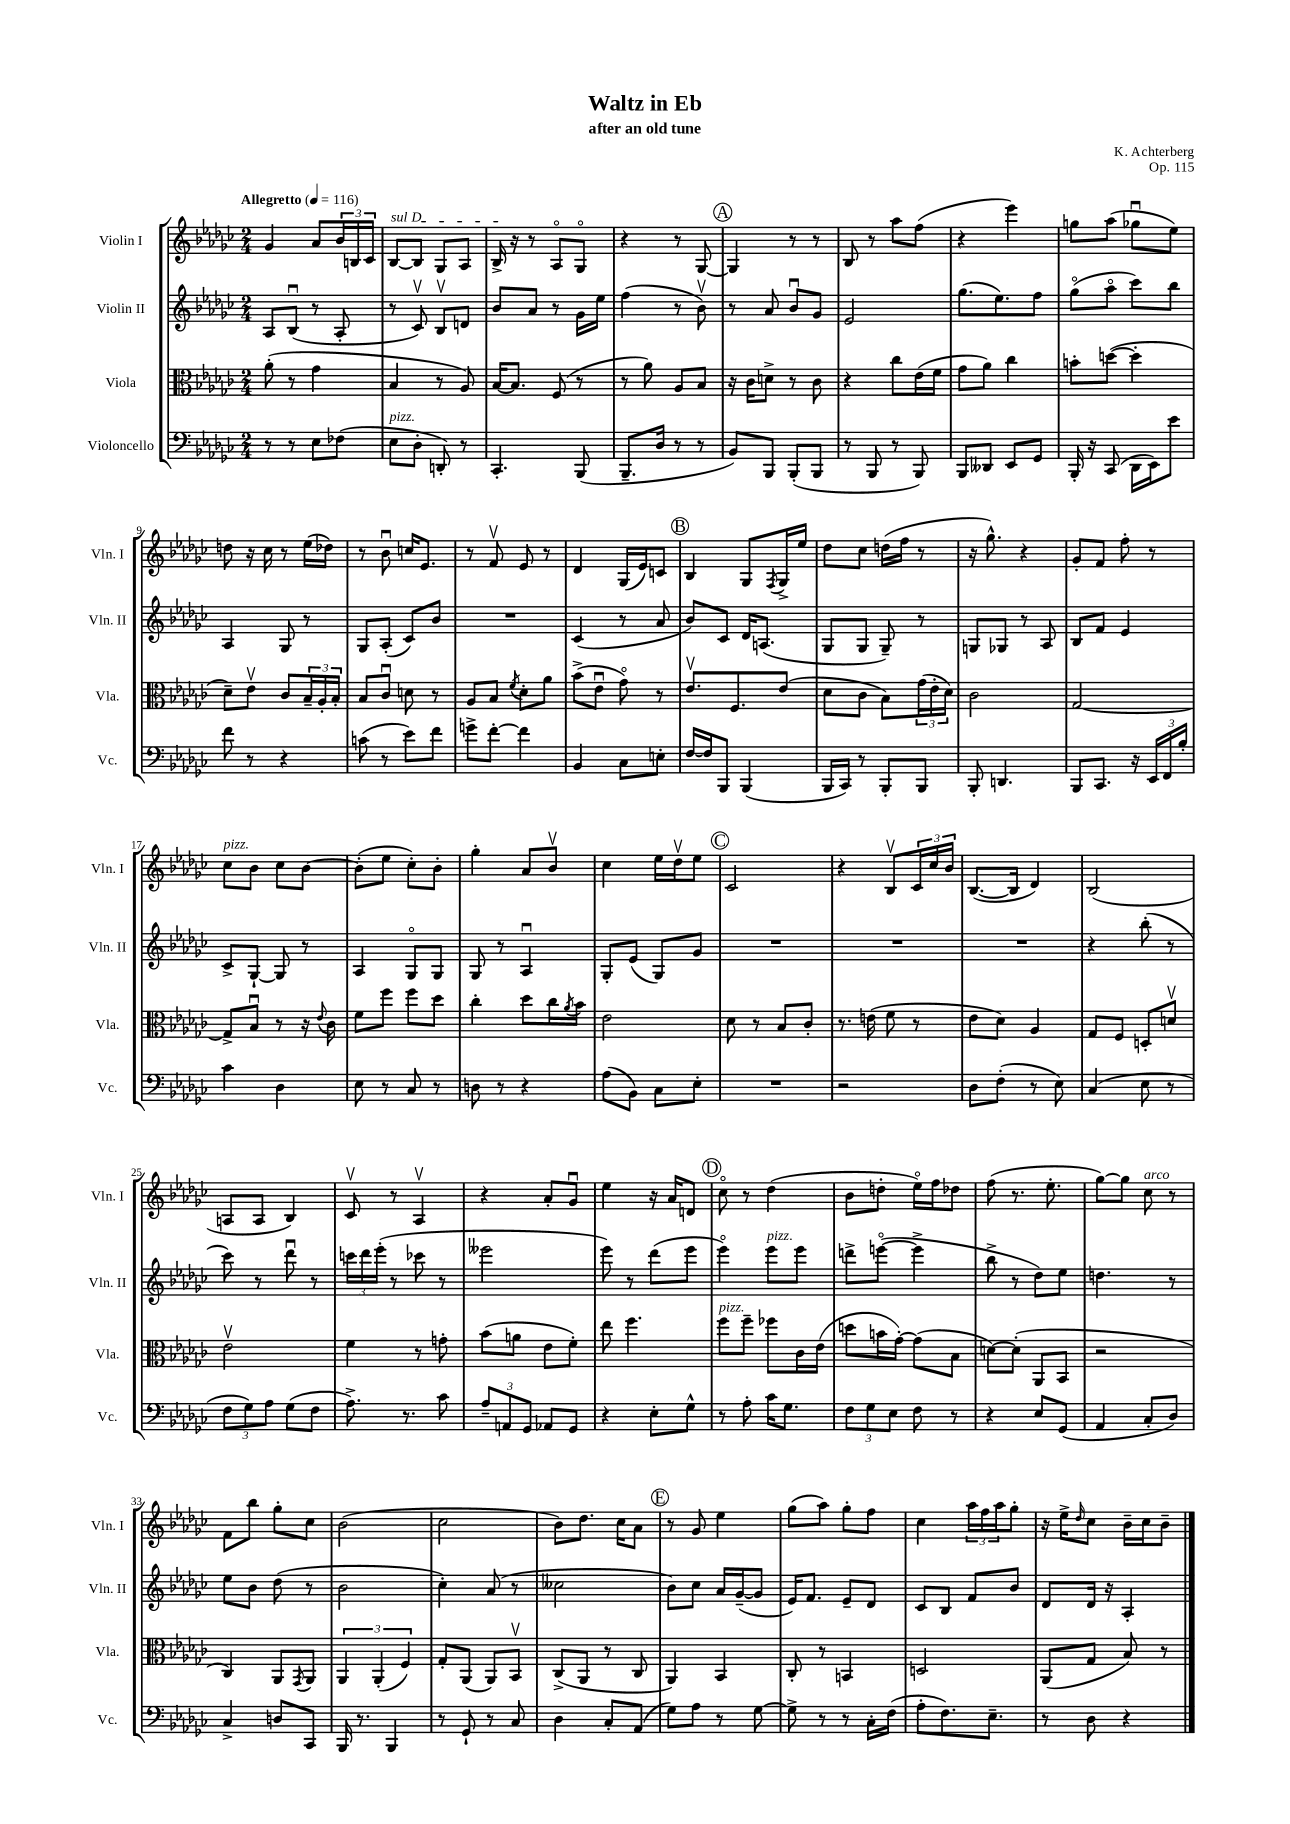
\header { title = "Waltz in Eb" composer = "K. Achterberg" subtitle = "after an old tune" opus = "Op. 115" }
<<
\new StaffGroup <<
\new Staff = "s0" \with { instrumentName = "Violin I" shortInstrumentName = "Vln. I" } {
    \clef treble \key ges \major \numericTimeSignature \time 2/4 \tempo "Allegretto" 4 = 116
    ges'4 aes'8 \tuplet 3/2 { bes'16 b16 ces'16 } |
    \once \override TextSpanner.bound-details.left.text = \markup { \italic "sul D" } bes8~\startTextSpan bes8 ges8 aes8 |
    bes16->\stopTextSpan r16 r8 aes8\flageolet ges8\flageolet |
    r4 r8 ges8~ |
    \mark \markup { \circle "A" } ges4 r8 r8 |
    bes8 r8 aes''8 f''8( |
    r4 ees'''4) |
    g''8 aes''8( ges''8\downbow ees''8) |
    d''8 r16 ces''16 r8 ees''16( des''16) |
    r8 bes'8\downbow c''16 ees'8. |
    r8 f'8\upbow ees'8 r8 |
    des'4 ges16( ees'16) c'8 |
    \mark \markup { \circle "B" } bes4 ges8 \acciaccatura { f8 } ges16-> ees''16 |
    des''8 ces''8 d''16( f''16 r8 |
    r16 ges''8.-^) r4 |
    ges'8-. f'8 f''8-. r8 |
    ces''8^\markup { \italic "pizz." } bes'8 ces''8 bes'8~ |
    bes'8-.( ees''8 ces''8-.) bes'8-. |
    ges''4-. aes'8 bes'8\upbow |
    ces''4 ees''16 des''16\upbow ees''8 |
    \mark \markup { \circle "C" } ces'2 |
    r4 bes8\upbow \tuplet 3/2 { ces'16 ces''16 bes'16 } |
    bes8.~( bes16 des'4) |
    bes2( |
    a8 a8 bes4) |
    ces'8\upbow r8 aes4\upbow |
    r4 aes'8-. ges'8\downbow |
    ees''4 r16 aes'16 d'8 |
    \mark \markup { \circle "D" } ces''8\flageolet r8 des''4( |
    bes'8 d''8-. ees''16\flageolet) f''16 des''8 |
    f''8( r8. ees''8.-. |
    ges''8~) ges''8 ces''8^\markup { \italic "arco" } r8 |
    f'8 bes''8 ges''8-. ces''8 |
    bes'2( |
    ces''2 |
    bes'8) des''8. ces''16 aes'8 |
    \mark \markup { \circle "E" } r8 ges'8 ees''4 |
    ges''8( aes''8) ges''8-. f''8 |
    ces''4 \tuplet 3/2 { aes''16 f''16 aes''16 } ges''8-. |
    r16 ees''16-> \grace { des''16 } ces''8 bes'16-- ces''16 bes'8-- \bar "|." |
}
\new Staff = "s1" \with { instrumentName = "Violin II" shortInstrumentName = "Vln. II" } {
    \clef treble \key ges \major \numericTimeSignature \time 2/4
    aes8 bes8\downbow( r8 aes8-. |
    r8 ces'8\upbow) bes8\upbow d'8 |
    bes'8 aes'8 r8 ges'16 ees''16 |
    f''4( r8 bes'8\upbow) |
    \mark \markup { \circle "A" } r8 aes'8 bes'8\downbow ges'8 |
    ees'2 |
    ges''8.( ees''8.) f''8 |
    ges''8\flageolet( aes''8\flageolet ces'''8) bes''8 |
    aes4 ges8 r8 |
    ges8 aes8-.( ces'8) bes'8 |
    R2 |
    ces'4( r8 aes'8 |
    \mark \markup { \circle "B" } bes'8) ces'8 des'16 a8.( |
    ges8 ges8 ges8--) r8 |
    g8 ges8 r8 aes8 |
    bes8 f'8 ees'4 |
    ces'8-> ges8~-! ges8 r8 |
    aes4 ges8\flageolet ges8 |
    ges8 r8 aes4\downbow |
    ges8-. ees'8( ges8) ges'8 |
    \mark \markup { \circle "C" } R2 |
    R2 |
    R2 |
    r4 bes''8-.( r8 |
    ces'''8) r8 des'''8\downbow r8 |
    \tuplet 3/2 { c'''16 des'''16 ees'''16-.( } r8 ces'''8 r8 |
    eeses'''2 |
    ees'''8) r8 des'''8( ees'''8 |
    \mark \markup { \circle "D" } ees'''4\flageolet) ees'''8^\markup { \italic "pizz." } ees'''8 |
    d'''8-> e'''8~\flageolet( e'''4-> |
    bes''8-> r8 des''8) ees''8 |
    d''4. r8 |
    ees''8 bes'8 des''8( r8 |
    bes'2 |
    ces''4-.) aes'8( r8 |
    ceses''2 |
    \mark \markup { \circle "E" } bes'8) ces''8 aes'16 ges'16~--( ges'8 |
    ees'16) f'8. ees'8-- des'8 |
    ces'8 bes8 f'8 bes'8 |
    des'8 des'16 r16 aes4-. \bar "|." |
}
\new Staff = "s2" \with { instrumentName = "Viola" shortInstrumentName = "Vla." } {
    \clef alto \key ges \major \numericTimeSignature \time 2/4
    aes'8-.( r8 ges'4 |
    bes4 r8 aes8) |
    bes16~ bes8. f8( r8 |
    r8 aes'8) aes8 bes8 |
    \mark \markup { \circle "A" } r16 ces'16 d'8-> r8 ces'8 |
    r4 ces''8 ees'16( f'16 |
    ges'8 aes'8) ces''4 |
    b'8-. d''8~( d''4-. |
    des'8--) ees'8\upbow ces'8 \tuplet 3/2 { bes16-- aes16-. bes16-. } |
    bes8 ces'8\downbow d'8 r8 |
    aes8 bes8 \acciaccatura { f'8 } des'8-. aes'8 |
    bes'8->( ees'8\downbow ges'8\flageolet) r8 |
    \mark \markup { \circle "B" } ees'8.\upbow f8. ees'8( |
    des'8 ces'8 bes8) \tuplet 3/2 { ges'16( ees'16-. des'16) } |
    ces'2 |
    ges2~ |
    ges8-> bes8\downbow r8 r16 \appoggiatura { ees'8 } ces'16 |
    f'8 f''8 f''8 des''8 |
    ces''4-. des''8 ces''16 \acciaccatura { aes'8 } bes'16 |
    ees'2 |
    \mark \markup { \circle "C" } des'8 r8 bes8 ces'8-. |
    r8. e'16( f'8 r8 |
    ees'8 des'8) aes4 |
    ges8 f8 d8-. d'8\upbow |
    ees'2\upbow |
    f'4 r8 g'8-. |
    bes'8( a'8 ees'8 f'8-.) |
    ees''8 f''4. |
    \mark \markup { \circle "D" } f''8^\markup { \italic "pizz." } f''8-- fes''8 ces'16 ees'16( |
    d''8 b'16 ges'16~-.) ges'8( bes8 |
    d'8~) d'8-.( aes,8 bes,8 |
    r2 |
    ces4) aes,8 \acciaccatura { ges,8 } aes,8 |
    \tuplet 3/2 { aes,4 aes,4-.( f4) } |
    ges8-. aes,8( aes,8) bes,8\upbow |
    ces8->( aes,8 r8 ces8 |
    \mark \markup { \circle "E" } aes,4) bes,4 |
    ces8-. r8 b,4 |
    d2 |
    aes,8( ges8 bes8) r8 \bar "|." |
}
\new Staff = "s3" \with { instrumentName = "Violoncello" shortInstrumentName = "Vc." } {
    \clef bass \key ges \major \numericTimeSignature \time 2/4
    r8 r8 ees8 fes8( |
    ees8^\markup { \italic "pizz." } des8-. d,8-.) r8 |
    ces,4.-. bes,,8( |
    bes,,8.-- des16 r8 r8 |
    \mark \markup { \circle "A" } bes,8) bes,,8 bes,,8-.( bes,,8 |
    r8 bes,,8 r8 bes,,8) |
    bes,,8 deses,8 ees,8 ges,8 |
    bes,,16-. r16 ces,8( des,16 ees,16) ees'8 |
    f'8 r8 r4 |
    c'8( r8 ees'8) f'8 |
    g'8-> f'8~-. f'4 |
    bes,4 ces8 e8-. |
    \mark \markup { \circle "B" } f16~ f16 bes,,8 bes,,4( |
    bes,,16 ces,16) r8 bes,,8-. bes,,8 |
    bes,,8-. d,4. |
    bes,,8 ces,8. r16 \tuplet 3/2 { ees,16 f,16 bes16-. } |
    ces'4 des4 |
    ees8 r8 ces8 r8 |
    d8 r8 r4 |
    aes8( bes,8) ces8 ees8-. |
    \mark \markup { \circle "C" } R2 |
    r2 |
    des8 f8-.( r8 ees8) |
    ces4( ees8 r8 |
    \tuplet 3/2 { f8 ges8) aes8 } ges8( f8 |
    aes8.->) r8. ces'8 |
    \tuplet 3/2 { aes8-- a,8 ges,8 } aes,8 ges,8 |
    r4 ees8-. ges8-^ |
    \mark \markup { \circle "D" } r8 aes8-. ces'16 ges8. |
    \tuplet 3/2 { f8 ges8 ees8 } f8 r8 |
    r4 ees8 ges,8( |
    aes,4 ces8-. des8) |
    ces4-> d8 ces,8 |
    bes,,16 r8. bes,,4 |
    r8 ges,8-! r8 ces8 |
    des4 ces8-. aes,8( |
    \mark \markup { \circle "E" } ges8) aes8 r8 ges8~ |
    ges8-> r8 r8 ces16-. f16( |
    aes8-. f8.) ees8.-- |
    r8 des8 r4 \bar "|." |
}
>>
>>
